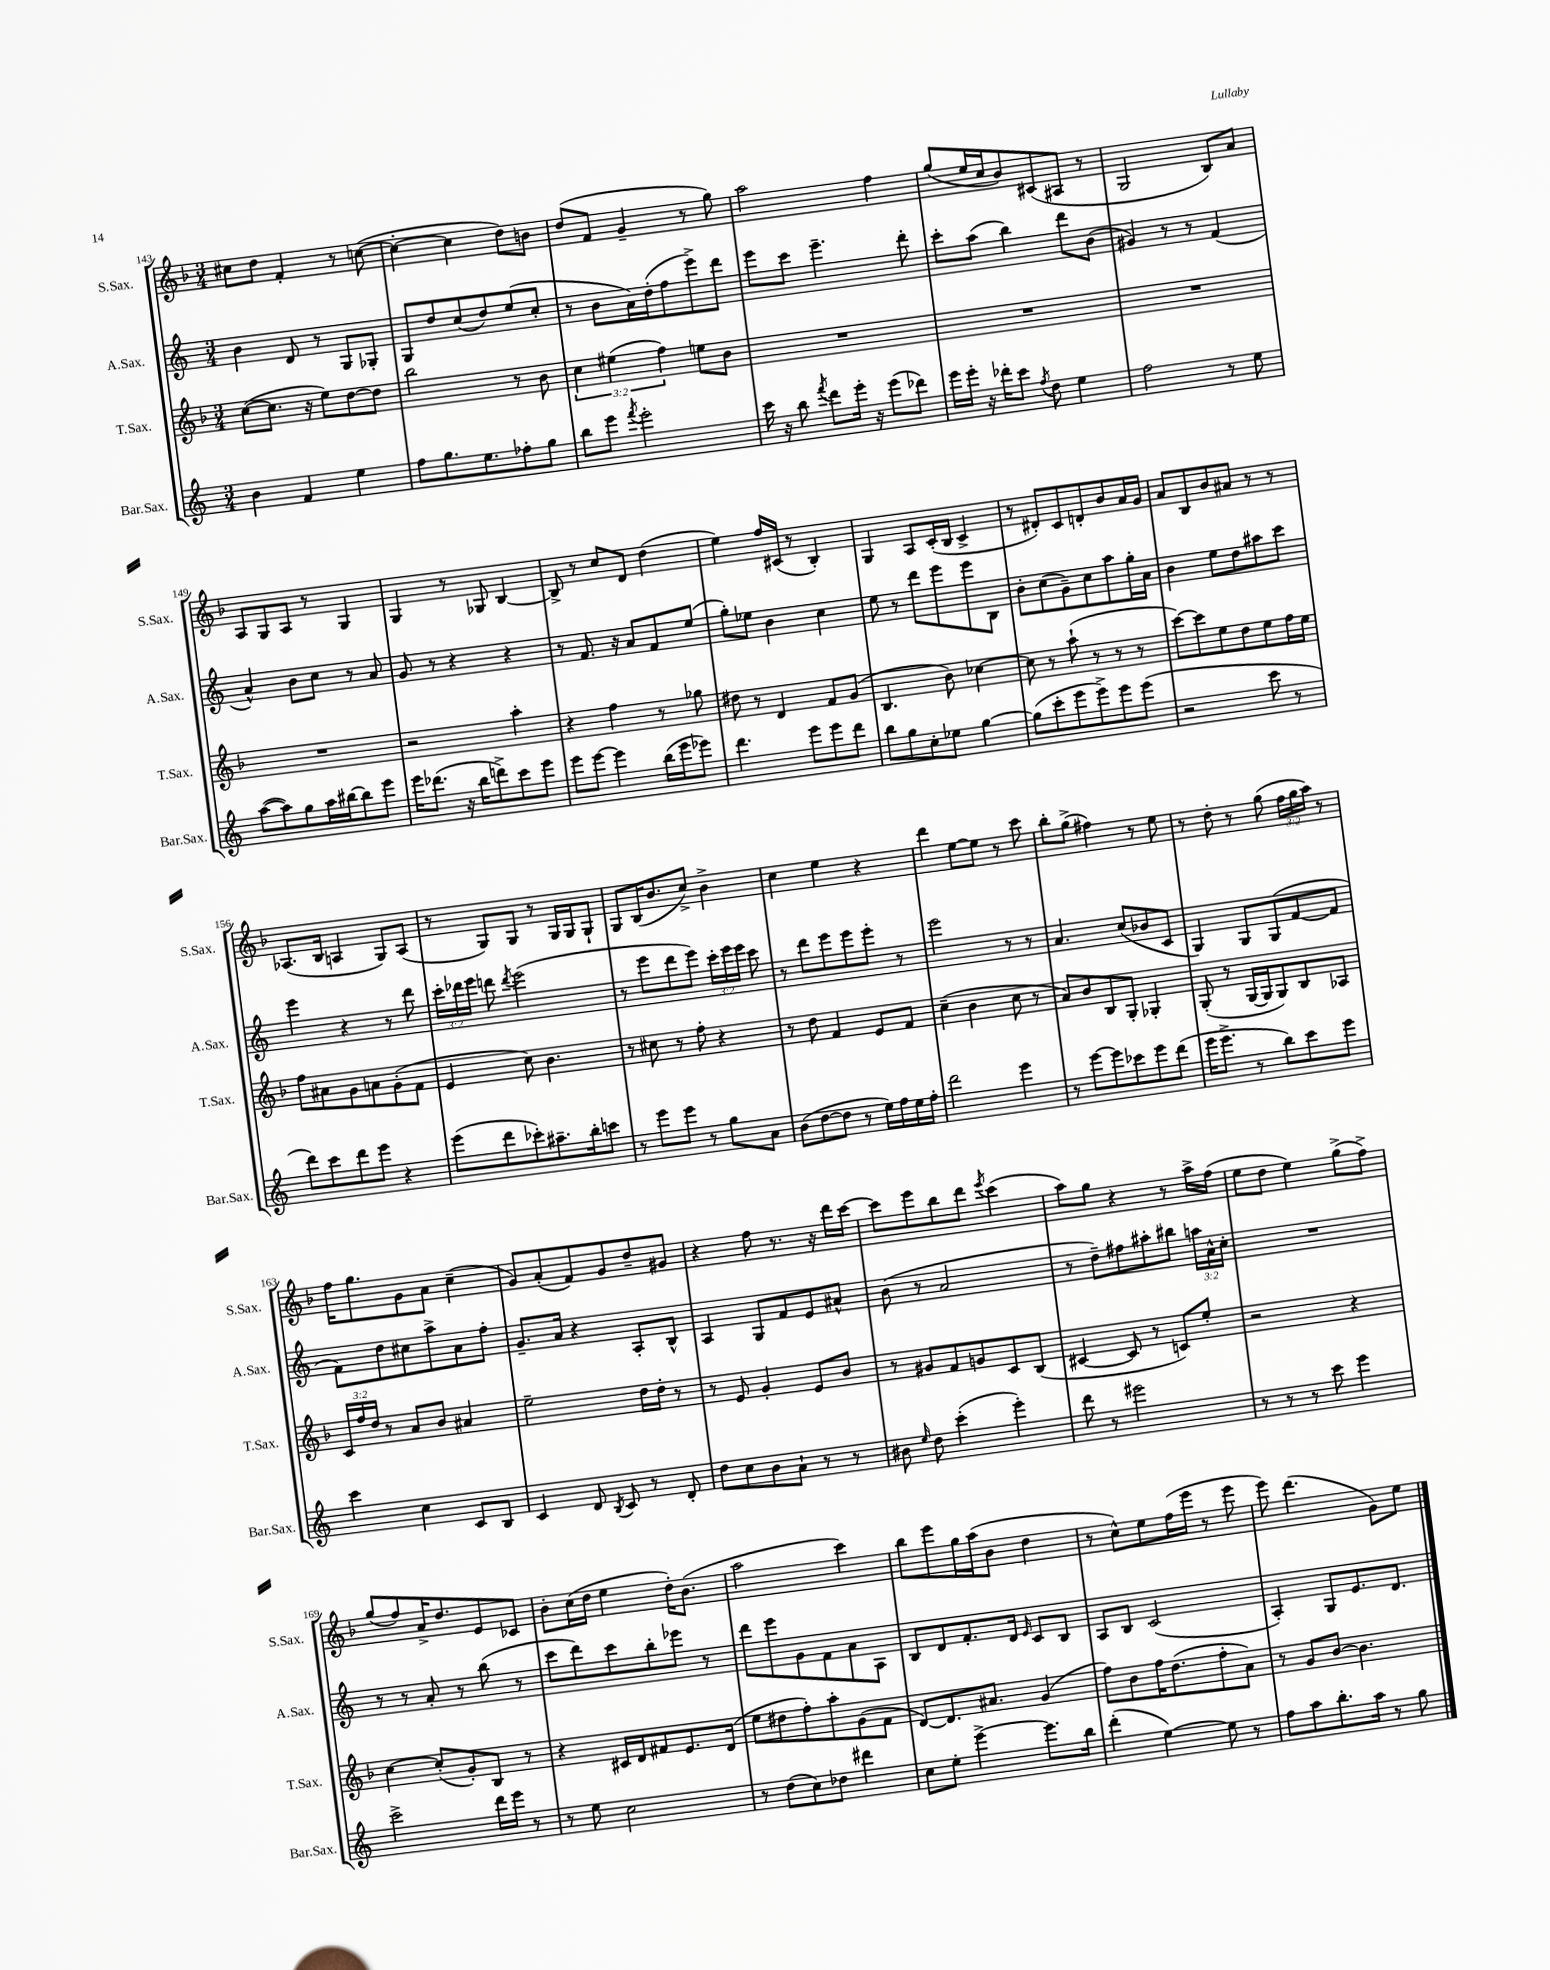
<<
\new StaffGroup <<
\new Staff = "s0" \with { instrumentName = "S.Sax." shortInstrumentName = "S.Sax." } {
    \clef treble \key f \major \numericTimeSignature \time 3/4 \override Staff.TupletNumber.text = #tuplet-number::calc-fraction-text
    \autoBeamOff cis''8[ d''8] f'4-. r8 c''8~( |
    c''4~-. c''4 d''8[) b'8] |
    d''8[( f'8] g'4-- r8 g''8) |
    a''2 f''4 |
    g''8[( e''16 c''16 bes'8) cis'8( ais8] r8 |
    g2 bes8[) a'8] |
    a8[ g8 a8] r8 g4 |
    g4 r8 ges8 bes4~ |
    bes8-> r8 c''8[ d'8] d''4( |
    e''4) f''16[ cis'16]( r8 bes4-.) |
    g4 a8[ c'16-.( bes16] c'4-> |
    r8 dis'8[-.) c'8 d'8-. bes'8 a'16 g'16] |
    a'8[ bes8 bes'8 ais'8] r8 r8 |
    aes8.[( bes16] a4 g8[) a8]( |
    r8 g8[) g8] r8 g16[ g16 g8]-! |
    g8[ bes16( bes'8. c''8]->) bes'4-> |
    c''4 e''4 r4 |
    d'''4 e''8[~ e''8] r8 c'''8 |
    bes''8[-. g''8]->( fis''4) r8 e''8 |
    r8 d''8-. r8 g''8( \tuplet 3/2 { f''16[ g''16 a''16]) } r8 |
    f''16[ g''8. g'8 a'8] c''4--( |
    g'8[) a'8-.( f'8) g'8 d''8-- gis'8] |
    r4 f''8 r8. r16 d'''16[ c'''16]~ |
    c'''8[ e'''8 bes''8 d'''8] \acciaccatura { e'''8 } c'''4( |
    a''8[) g''8] r4 r8 a''16[-> f''16]( |
    e''8[ d''8] e''4) g''8[->( f''8]->) |
    g''8[( f''8) a'16-> d''8. e'8 ces'8] |
    bes'8[-. c''16( d''16] e''4 d''16[-.) bes'8.]( |
    a''2 c'''4) |
    bes''8[ e'''8 g''16 a''16( bes'8] d''4 |
    r8 c''8[-^) e''8 f''16( e'''16] r8 e'''8 |
    e'''8) d'''4.( g'8[) e''8] \bar "|." |
}
\new Staff = "s1" \with { instrumentName = "A.Sax." shortInstrumentName = "A.Sax." } {
    \clef treble \key c \major \numericTimeSignature \time 3/4 \override Staff.TupletNumber.text = #tuplet-number::calc-fraction-text
    \autoBeamOff b'4 d'8 r8 g8[ ges8]-. |
    g8[ d''8 c''8( d''8) e''8( c''8]-. |
    r8 b'8[ a'16) d''16-.( f''8 e'''8->) d'''8] |
    e'''8[ c'''8] e'''4.-- d'''8-. |
    c'''8[-. a''8]( b''4) d'''8[ b'8]( |
    gis'4) r8 r8 f'4( |
    a'4-^) b'8[ c''8] r8 a'8 |
    g'8 r8 r4 r4 |
    r8 f'8. r16 a'8[ f'8 e''8]( |
    g''8[-.) ees''8] b'4 c''4 |
    e''8 r8 d'''8[ e'''8 e'''8 b8] |
    b'8[-. c''8( g'8--) c''8 a''8 g''16-. a'16] |
    b'4 e''8[ d''8 ais''8 c'''8] |
    e'''4 r4 r8 d'''8 |
    \tuplet 3/2 { c'''16[-. des'''16 e'''16] } d'''8 \acciaccatura { d'''8 } e'''2( |
    r8 e'''8[ d'''8 e'''8]) \tuplet 3/2 { c'''16[-. e'''16 e'''16] } c'''8 |
    r8 d'''8[ e'''8 e'''8 e'''8]-. r8 |
    e'''2 r8 r8 |
    a'4. c''8[( bes'8 c'8] |
    g4) g8[ g8( f'8~ f'8] |
    f'8[) d''8 cis''8 a''8-> a'8 f''8]-. |
    g'8.[-- a'16] r4 a8[-. b8]-^ |
    a4 g8[ f'8 e'8 ais'8]-^ |
    b'8( r8 a'2 |
    r8 d''8[--) fis''8 ais''8-. bis''8] \tuplet 3/2 { a''16[ a'16-^ c''16]-. } |
    R2. |
    r8 r8 a'8-. r8 b''8( r8 |
    c'''8[ d'''8) c'''8 b''8-. ees'''8] r8 |
    d'''8[ e'''8 g'8 f'8 a'8 a8] |
    b8[ d'8 f'8.-. d'16] \grace { e'16 } c'8[ b8] |
    a8[ b8] c'2( |
    a4-.) g8[ e'8. d'8.] \bar "|." |
}
\new Staff = "s2" \with { instrumentName = "T.Sax." shortInstrumentName = "T.Sax." } {
    \clef treble \key f \major \numericTimeSignature \time 3/4 \override Staff.TupletNumber.text = #tuplet-number::calc-fraction-text
    \autoBeamOff c''8[~( c''8.] r16 e''8[) d''8~ d''8] |
    bes''2 r8 bes'8 |
    \tuplet 3/2 { c''4 eis''4( f''4) } e''8[ bes'8] |
    R2. |
    R2. |
    R2. |
    R2. |
    r2 a''4-. |
    r4 f''4 r8 ges''8 |
    dis''8 r8 d'4 f'8[ g'8]( |
    bes4. bes'8) ces''4~ |
    ces''8 r8 a''8-!( r8 r8 r8 |
    c'''8[~) c'''8 e''8 d''8 e''8 f''16 e''16] |
    f''8[ ais'8 g'8 a'8 g'8-.( f'8] |
    e'4 c''8) bes'4. |
    r8 cis''8 r8 f''8-. r4 |
    r8 d''8 f'4 e'8[ f'8] |
    c''4--( bes'4 c''8 r8 |
    a'8[) bes'8 bes8 g8]-. ges4-. |
    g8-.( r8 g16[~ g16 g8) bes8 aes8] |
    \tuplet 3/2 { c'16[ f''16 d''16] } r8 a'8[ bes'8] ais'4 |
    e''2-- d''16[ d''16]-. r8 |
    r8 e'8 g'4-. e'8[ bes'8] |
    r8 gis'8[ f'8 g'8 c'8 bes8]( |
    cis'4~ cis'8 r8 c'8[) e''8]-. |
    r2 r4 |
    c''4~ c''8[-.( g'8-.) bes8] r8 |
    r4 cis'16[ d'16 fis'8 e'8. d'16]( |
    e''8[ dis''8 f''8-.) a''8-. g'8( f'8] |
    d'8[~) d'8. ais'8.] g'4( |
    f''8[) bes'8 f''16 d''8.( f''8-. a'8]) |
    r8 g'8[ bes'8]~ bes'4. \bar "|." |
}
\new Staff = "s3" \with { instrumentName = "Bar.Sax." shortInstrumentName = "Bar.Sax." } {
    \clef treble \key c \major \numericTimeSignature \time 3/4
    \autoBeamOff b'4 f'4 e''4 |
    f''8[ g''8. e''8. fes''8-. g''8] |
    b''8[ e'''8] \acciaccatura { f'''8 } e'''2-. |
    c'''16 r16 b''8 \acciaccatura { f'''8 } d'''8[ e'''16]-. r16 e'''8[( des'''8]) |
    e'''16[ e'''16]-. r16 des'''16[-. c'''8] \acciaccatura { f''8 } d''8 e''4 |
    f''2 r8 e''8 |
    a''8[~( a''8) g''8 a''16 bis''16~ bis''8 e'''8] |
    e'''16[ des'''8.]( r16 b''16[ d'''8->) c'''8 e'''8] |
    e'''8[ e'''8]~ e'''4 b''16[( e'''16 ees'''8]) |
    d'''4. e'''8[ e'''8 d'''8] |
    b''8[ g''8 c''8-. ees''8] g''4~ |
    g''8[( c'''8-. e'''8 e'''8->) e'''8 e'''8]( |
    r2 c'''8 r8 |
    d'''8[) c'''8 d'''8 e'''8] r4 |
    e'''8[( d'''8 ces'''8-.) ais''8.-- b''16-. c'''8] |
    r8 e'''8[ e'''8] r8 g''8[ a'8] |
    b'8[( d''8~ d''8] r8 e''16[) f''16 e''16 f''16]-. |
    d'''2 e'''4 |
    r8 e'''8[~ e'''8 ces'''8 e'''8 d'''8]( |
    e'''16[ e'''8.]-> r8 b''8[) c'''8 e'''8] |
    c'''4 c''4 c'8[ b8] |
    c'4 d'8 \acciaccatura { b8 } c'8 r8 d'8-. |
    d''8[ c''8 b'8 a'8]-! r8 r8 |
    bis'8 \grace { e''16 } d''8 c'''4-.( e'''4-.) |
    d'''8 r8 eis'''2 |
    r8 r8 r8 c'''8 e'''4 |
    c'''2-> d'''16[ e'''16] r8 |
    r8 e''8 c''2 |
    r8 d''8[( c''8) des''8] dis'''4 |
    c''8[ e''8]-. e'''4~-> e'''8.[ b''16] |
    d'''4-.( e''4~) e''8 r8 |
    f''8[ a''8 b''8.-. a''16] r8 g''8 \bar "|." |
}
>>
>>
\layout { \context { \Score currentBarNumber = #143 } }
